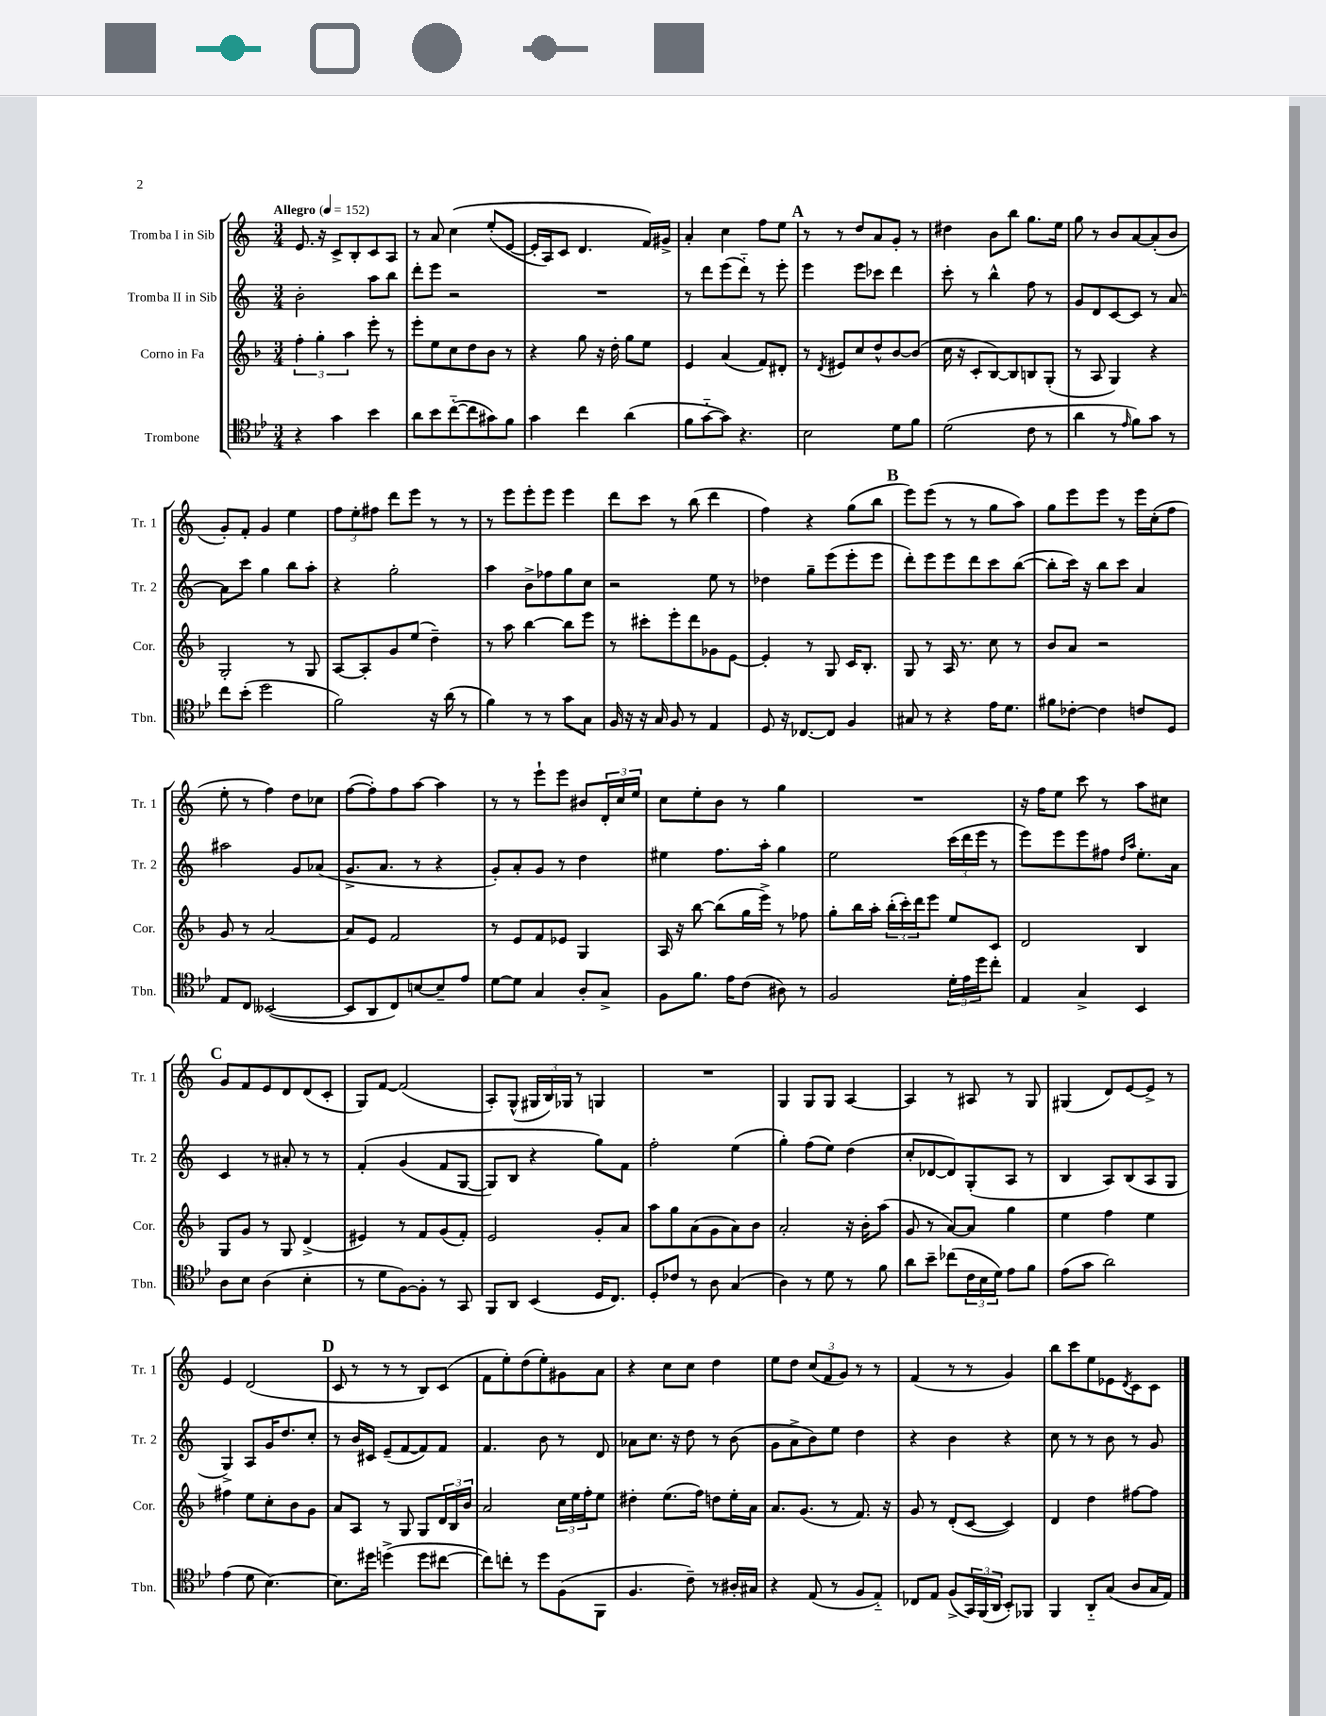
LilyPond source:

<<
\new StaffGroup <<
\new Staff = "s0" \with { instrumentName = "Tromba I in Sib" shortInstrumentName = "Tr. 1" } {
    \clef treble \key c \major \numericTimeSignature \time 3/4 \tempo "Allegro" 4 = 152
    e'8. r16 c'8-> b8-. c'8 a8 |
    r8 a'8 c''4\( e''8-.( e'8~ |
    e'16-. a16) c'8 d'4. f'16\) gis'16-> |
    a'4-. c''4 f''8 e''8 |
    \mark \markup { \bold "A" } r8 r8 d''8 a'8 g'8-. r8 |
    dis''4 b'8 b''8 g''8. e''16 |
    g''8 r8 b'8 a'8~ a'8-.( b'8 |
    g'8-.) f'8-. g'4 e''4 |
    \tuplet 3/2 { f''8 e''8-. fis''8 } d'''8 e'''8 r8 r8 |
    r8 e'''8 e'''8-. e'''8 e'''4 |
    d'''8 c'''8 r8 b''8( d'''4 |
    f''4) r4 g''8( b''8 |
    \mark \markup { \bold "B" } e'''8) e'''8( r8 r8 g''8 a''8) |
    g''8 e'''8 e'''8 r8 e'''16 c''16-.( f''8 |
    e''8-. r8 f''4) d''8 ces''8 |
    f''8~( f''8-.) f''8 a''8~ a''4 |
    r8 r8 e'''8-! e'''8 bis'8 \tuplet 3/2 { d'16-. c''16 e''16 } |
    c''8 e''8-. b'8 r8 g''4 |
    R2. |
    r16 f''16 e''8 c'''8 r8 a''8 cis''8 |
    \mark \markup { \bold "C" } g'8 f'8 e'8 d'8 d'8( c'8-. |
    g8) f'8~ f'2( |
    a8-.) g8-^( \tuplet 3/2 { gis16 b16) ges16 } r8 g4 |
    R2. |
    g4 g8 g8 a4~ |
    a4 r8 ais8 r8 g8 |
    gis4( d'8) e'8~ e'8-> r8 |
    e'4 d'2( |
    \mark \markup { \bold "D" } c'8 r8 r8 r8 b8) c'8( |
    f'8 e''8-.) d''8( e''8-.) gis'8 a'8 |
    r4 c''8 c''8 d''4 |
    e''8 d''8 \tuplet 3/2 { c''8( f'8 g'8) } r8 r8 |
    f'4( r8 r8 g'4) |
    b''8 c'''8 e''8 ees'8 \acciaccatura { d'8 } c'8 c'8 \bar "|." |
}
\new Staff = "s1" \with { instrumentName = "Tromba II in Sib" shortInstrumentName = "Tr. 2" } {
    \clef treble \key c \major \numericTimeSignature \time 3/4
    b'2-. a''8 b''8 |
    d'''8-. e'''8 r2 |
    R2. |
    r8 d'''8 e'''8( d'''8-_) r8 e'''8-. |
    \mark \markup { \bold "A" } e'''4 e'''8 ces'''8 d'''4 |
    c'''8-. r8 b''4-^ f''8 r8 |
    g'8 d'8 c'8~ c'8 r8 a'8~ |
    a'8 c'''8 g''4 b''8 a''8-. |
    r4 g''2-. |
    a''4 b'8-> fes''8 g''8 c''8 |
    r2 e''8 r8 |
    des''4 g''8-- e'''8( e'''8-. e'''8 |
    \mark \markup { \bold "B" } d'''8-.) e'''8 e'''8 d'''8 c'''8 b''8~( |
    b''8-. c'''16) r16 b''8 c'''8 a'4 |
    ais''2 g'8 aes'8( |
    g'8.-> a'8. r8 r4 |
    g'8-.) a'8-. g'8 r8 d''4 |
    eis''4 f''8. a''16-. g''4 |
    e''2 \tuplet 3/2 { c'''16( d'''16 e'''16 } r8 |
    e'''8) e'''8 e'''8 fis''8 \grace { d''16 a''16 } e''8.-. a'16 |
    \mark \markup { \bold "C" } c'4 r8 ais'8-. r8 r8 |
    f'4-.\( g'4( f'8 g8~ |
    g8) b8 r4 g''8\) f'8 |
    f''2-. e''4( |
    g''4-.) f''8( e''8) d''4( |
    c''8-. des'8~ des'8) g8-.( a8 r8 |
    b4 a8) b8( a8 g8 |
    g4->) a8 g'16 d''8. c''8-. |
    \mark \markup { \bold "D" } r8 b'16 cis'16 e'8--( f'8~ f'8) f'8 |
    f'4. b'8 r8 d'8 |
    aes'8 c''8. r16 d''8 r8 b'8( |
    g'8 a'8-> b'8) e''8 d''4 |
    r4 b'4 r4 |
    c''8 r8 r8 b'8 r8 g'8 \bar "|." |
}
\new Staff = "s2" \with { instrumentName = "Corno in Fa" shortInstrumentName = "Cor." } {
    \clef treble \key f \major \numericTimeSignature \time 3/4
    \tuplet 3/2 { f''4-. g''4-. a''4 } e'''8-. r8 |
    e'''8-. e''8 c''8 d''8 bes'8 r8 |
    r4 g''8 r16 d''16-. g''8 e''8 |
    e'4 a'4( f'8) dis'8-. |
    \mark \markup { \bold "A" } r8 \acciaccatura { d'8 } eis'8 c''8 d''8-^ bes'8~ bes'8( |
    c''16 r16 c'8-. bes8~) bes8 b8 g8-.( |
    r8 a8 g4) r4 |
    g2-. r8 g8 |
    a8~ a8-. g'8 e''8( d''4--) |
    r8 a''8 bes''4~ bes''8 e'''8 |
    r8 cis'''8-. e'''8-. d'''8 ges'8 e'8~ |
    e'4-. r8 g8 c'16 bes8.-. |
    \mark \markup { \bold "B" } g8 r8 a16 r8. c''8 r8 |
    bes'8 a'8 r2 |
    g'8 r8 a'2~ |
    a'8 e'8 f'2 |
    r8 e'8 f'8 ees'8 g4 |
    a16 r16 bes''8~ bes''8( g''16 e'''16->) r8 fes''8 |
    g''8-. bes''16 a''16-. \tuplet 3/2 { bes''16-.( c'''16-.) d'''16 } e'''8 e''8 c'8 |
    d'2 bes4 |
    \mark \markup { \bold "C" } g8 g'8 r8 g8 d'4->( |
    eis'4) r8 f'8 g'8( f'8-.) |
    e'2 g'8-. a'8 |
    a''8 g''8 a'8( g'8 a'8) bes'8 |
    a'2-. r16 bes'16-. a''8( |
    g'8 r8 a'8~) a'8 g''4 |
    e''4 f''4 e''4 |
    fis''4 e''8 c''8-. bes'8 g'8 |
    \mark \markup { \bold "D" } a'8 a8 r8 g8 g8 \tuplet 3/2 { d'16 bes16 bes'16 } |
    a'2 \tuplet 3/2 { c''16 e''16 f''16-. } e''8 |
    dis''4-. e''8.( f''16) d''8 e''16-. a'16 |
    a'8. g'8.( r8 f'8.) r16 |
    g'8 r8 d'8-.( c'8~ c'4) |
    d'4 d''4 fis''8~ fis''8 \bar "|." |
}
\new Staff = "s3" \with { instrumentName = "Trombone" shortInstrumentName = "Tbn." } {
    \clef tenor \key bes \major \numericTimeSignature \time 3/4
    r4 g'4 bes'4 |
    a'8 bes'8 c''8~-_( c''8 gis'8) f'8 |
    g'4 c''4 a'4( |
    f'8 g'8~-_ g'8) r4. |
    \mark \markup { \bold "A" } bes2 d'8 f'8 |
    d'2( c'8 r8 |
    a'4 r8 \grace { ees'16 } f'8) g'8 r8 |
    c''8 bes'8-.( d''2 |
    f'2) r16 a'16( r8 |
    f'4) r8 r8 g'8 g8 |
    f16 r16 r16 g16 f8 r8 ees4 |
    d8 r16 ces8.~ ces8 f4 |
    \mark \markup { \bold "B" } gis8 r8 r4 ees'16 d'8. |
    fis'8 ces'8~-. ces'4 c'8 d8 |
    ees8 c8 beses,2~( |
    beses,8 a,8 c8) b8~ b8-- ees'8 |
    d'8~ d'8 g4 a8-. g8-> |
    f8 f'8. ees'16 c'8( ais8) r8 |
    f2 \tuplet 3/2 { d'16-. ees'16 d''16 } c''8-. |
    ees4 g4-> bes,4 |
    \mark \markup { \bold "C" } a8 bes8 a4( bes4-. |
    r8 d'8 f8~) f8-. r8 g,8 |
    f,8 a,8 bes,4( d16 c8.) |
    d8-. ces'8 r8 a8 g4( |
    a4) r8 d'8 r8 f'8 |
    a'8 bes'8-- ces''8( \tuplet 3/2 { c'16 bes16 d'16) } ees'8 f'8 |
    ees'8( g'8 a'2) |
    ees'4( d'8 bes4.~) |
    \mark \markup { \bold "D" } bes8. dis''16 d''4->( d''8 cis''8~ |
    cis''8) c''8-. r8 d''8 f8( f,8 |
    f4. c'8--) r8 ais16-. gis16 |
    r4 ees8( r8 f8 ees8-_) |
    ces8 ees8 f8->( \tuplet 3/2 { g,16) f,16( a,16 } bes,8-.) fes,8 |
    f,4 a,8-_ g8( a8 g16 ees16) \bar "|." |
}
>>
>>
\layout { \context { \Score \remove "Bar_number_engraver" } }
